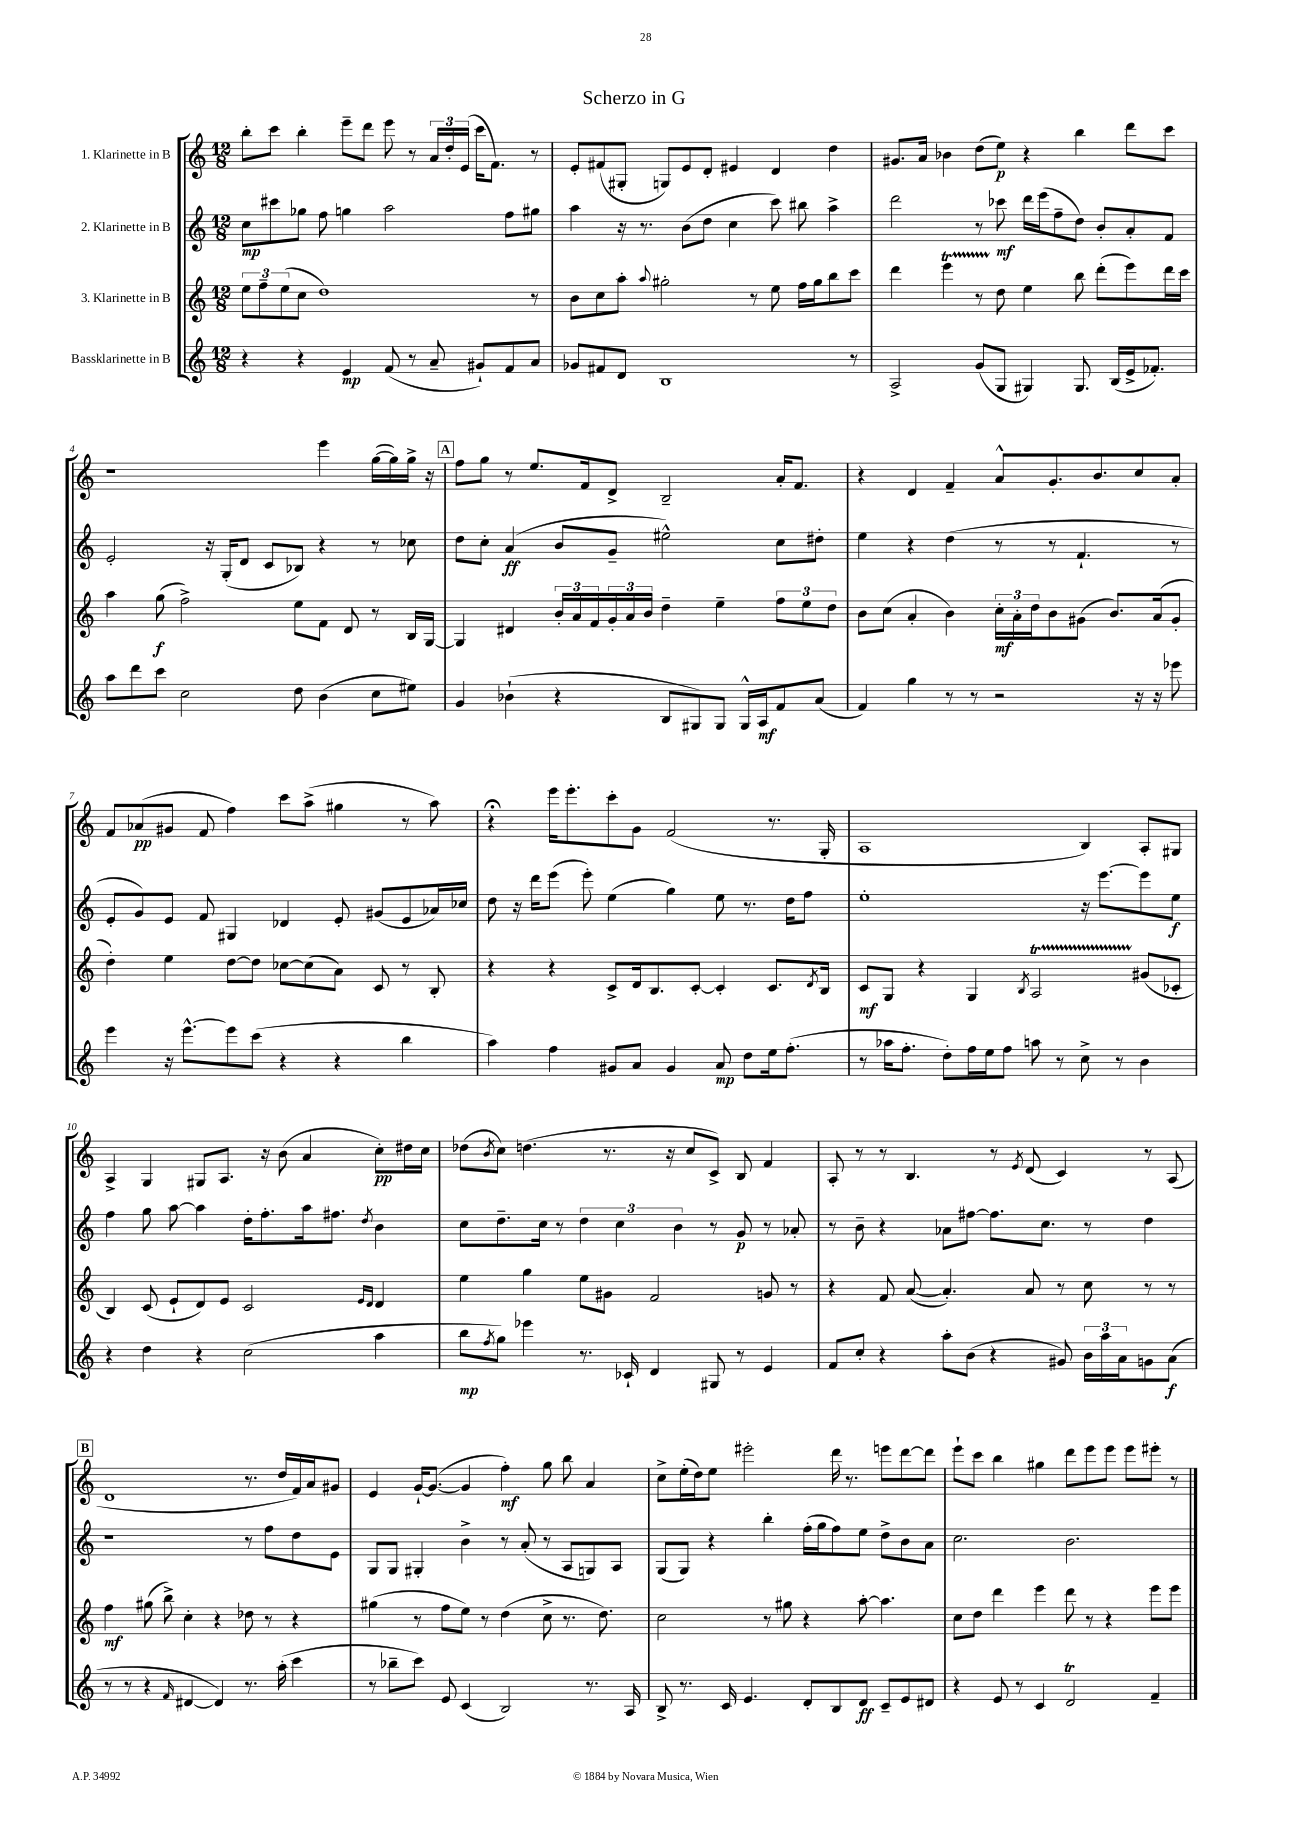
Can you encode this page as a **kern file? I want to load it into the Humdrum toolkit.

**kern	**dynam	**kern	**dynam	**kern	**dynam	**kern	**dynam
*part4	*part4	*part3	*part3	*part2	*part2	*part1	*part1
*staff4	*staff4	*staff3	*staff3	*staff2	*staff2	*staff1	*staff1
*I"Bassklarinette in B	*	*I"3. Klarinette in B	*	*I"2. Klarinette in B	*	*I"1. Klarinette in B	*
*clefG2	*	*clefG2	*	*clefG2	*	*clefG2	*
*k[]	*	*k[]	*	*k[]	*	*k[]	*
*M12/8	*	*M12/8	*	*M12/8	*	*M12/8	*
=1	=1	=1	=1	=1	=1	=1	=1
4r	.	12ee\L	.	8cc\L	mp	8bb'\L	.
.	.	12ff~\	.	.	.	.	.
.	.	.	.	8ccc#X\	.	8ccc\J	.
.	.	(12ee\	.	.	.	.	.
4r	.	8cc\J	.	8gg-X\J	.	4bb'\	.
.	.	1dd)	.	8ff\	.	.	.
4e/	mp	.	.	4ggn\	.	8eee~\L	.
.	.	.	.	.	.	8ddd\J	.
(8f/	.	.	.	2aa\	.	8eee\	.
8r	.	.	.	.	.	8r	.
8a~/	.	.	.	.	.	24a/LL	.
.	.	.	.	.	.	24dd'/	.
.	.	.	.	.	.	(24e/JJ	.
8g#X`/L)	.	.	.	.	.	16ccc\KL	.
.	.	.	.	.	.	8.f\J)	.
8f/	.	.	.	8ff\L	.	.	.
8a/J	.	8r	.	8gg#X\J	.	8r	.
=2	=2	=2	=2	=2	=2	=2	=2
8g-X/L	.	8b\L	.	4aa\	.	8e'/L	.
8f#X/	.	8cc\	.	.	.	(8f#X/	.
8d/J	.	8aa'\J	.	16r	.	8G#X'/J	.
.	.	.	.	8.r	.	.	.
.	.	8qqaa/	.	.	.	.	.
1B	.	2gg#X'\	.	.	.	8Gn/L)	.
.	.	.	.	(8b\L	.	8e/	.
.	.	.	.	8dd\J	.	8d'/J	.
.	.	.	.	4cc\	.	4e#X/	.
.	.	8r	.	.	.	.	.
.	.	8ee\	.	8ccc\)	.	4d/	.
.	.	16ff\LL	.	8bb#X\	.	.	.
.	.	16gg#\J	.	.	.	.	.
.	.	8bb\	.	4aa^\	.	4dd\	.
8r	.	8ccc\J	.	.	.	.	.
=3	=3	=3	=3	=3	=3	=3	=3
2A^/	.	4ddd\	.	2ddd\	.	8.g#X/L	.
.	.	.	.	.	.	16a/Jk	.
.	.	4eeet\	.	.	.	4b-X\	.
(8g/L	.	8r	.	8r	.	(8dd\L	.
8G/J	.	8dd\	.	8ccc-X\	mf	8ee\J)	p
4G#X/)	.	4ee\	.	16ddd\LL	.	4r	.
.	.	.	.	(16eee\J	.	.	.
.	.	.	.	8ff~\	.	.	.
8.G#/	.	8bb\	.	8dd\J)	.	4bb\	.
.	.	(8ddd'\L	.	8b'/L	.	.	.
(16B/LL	.	.	.	.	.	.	.
16e^/J	.	8eee\)	.	8a'/	.	8ddd\L	.
8.f-X'/J)	.	.	.	.	.	.	.
.	.	16ddd\L	.	8f/J	.	8ccc\J	.
.	.	16ccc\JJ	.	.	.	.	.
!!LO:LB:g=z
=4	=4	=4	=4	=4	=4	=4	=4
8aa\L	.	4aa\	.	2e'/	.	1r	.
8ddd\	.	.	.	.	.	.	.
8ccc\J	.	(8gg\	f	.	.	.	.
2cc\	.	2ff^\)	.	.	.	.	.
.	.	.	.	16r	.	.	.
.	.	.	.	(16G'/KL	.	.	.
.	.	.	.	8d/J	.	.	.
.	.	.	.	8c/L	.	.	.
8dd\	.	8ee\L	.	8B-X/J)	.	.	.
(4b\	.	8f\J	.	4r	.	4eee\	.
.	.	8d/	.	.	.	.	.
8cc\L	.	8r	.	8r	.	([16gg\LL	.
.	.	.	.	.	.	16gg\])	.
8ee#X\J)	.	16B/LL	.	8cc-X\	.	16gg^\JJ	.
.	.	[16G/JJ	.	.	.	16r	.
!!LO:REH:place=s1:t=A
=5	=5	=5	=5	=5	=5	=5	=5
4g/	.	4G/]	.	8dd\L	.	8ff\L	.
.	.	.	.	8cc'\J	.	8gg\J	.
(4b-X`\	.	4d#X/	.	(4a/	ff	8r	.
.	.	.	.	.	.	8.ee/L	.
4r	.	24b'/LL	.	8b/L	.	.	.
.	.	24a/	.	.	.	.	.
.	.	.	.	.	.	16f/k	.
.	.	24f/	.	.	.	.	.
.	.	24g'/	.	8g~/J	.	8d^/J	.
.	.	24a/	.	.	.	.	.
.	.	24b/JJ	.	.	.	.	.
8B/L	.	4dd~\	.	2ee#X^^\)	.	2B~/	.
8G#X/)	.	.	.	.	.	.	.
8G#/J	.	4ee~\	.	.	.	.	.
16G#^^/LL	.	.	.	.	.	.	.
16A/J	mf	.	.	.	.	.	.
8f/	.	12ff\L	.	8cc\L	.	16a'/KL	.
.	.	.	.	.	.	8.f/J	.
.	.	12ee\	.	.	.	.	.
(8a/J	.	.	.	8dd#X'\J	.	.	.
.	.	12dd\J	.	.	.	.	.
=6	=6	=6	=6	=6	=6	=6	=6
4f/)	.	8b\L	.	4ee\	.	4r	.
.	.	(8cc\J	.	.	.	.	.
4gg\	.	4a'/	.	4r	.	4d/	.
8r	.	4b\)	.	(4dd\	.	4f~/	.
8r	.	.	.	.	.	.	.
2r	.	24cc'\LL	mf	8r	.	8a^^/L	.
.	.	24a'\	.	.	.	.	.
.	.	24dd\J	.	.	.	.	.
.	.	8b\	.	8r	.	8.g'/	.
.	.	(8g#X\J	.	4.f`/	.	.	.
.	.	.	.	.	.	8.b/	.
.	.	8.b/L)	.	.	.	.	.
16r	.	.	.	.	.	8cc/	.
16r	.	(16a/k	.	.	.	.	.
8eee-X\	.	8g#'/J	.	8r	.	8a'/J	.
!!LO:LB:g=z
=7	=7	=7	=7	=7	=7	=7	=7
4eee\	.	4dd'\)	.	8e'/L	.	8f/L	.
.	.	.	.	8g/)	.	(8a-X/	pp
16r	.	4ee\	.	8e/J	.	8g#X/J	.
[8.eee^^\L	.	.	.	.	.	.	.
.	.	.	.	8f/	.	8f/	.
8eee\]	.	[8dd\L	.	4G#X/	.	4ff\)	.
(8ccc\J	.	8dd\J]	.	.	.	.	.
4r	.	[8cc-X\L	.	4d-X/	.	8ccc\L	.
.	.	(8cc-\]	.	.	.	(8aa^\J	.
4r	.	8a\J)	.	8e'/	.	4gg#X\	.
.	.	8c/	.	(8g#X/L	.	.	.
4bb\	.	8r	.	8e/	.	8r	.
.	.	8B'/	.	16a-X/L)	.	8aa\)	.
.	.	.	.	16cc-X/JJ	.	.	.
=8	=8	=8	=8	=8	=8	=8	=8
4aa\)	.	4r	.	8dd\	.	4r;<	.
.	.	.	.	16r	.	.	.
.	.	.	.	16ddd\KL	.	.	.
4ff\	.	4r	.	(8eee\J	.	16eee\KL	.
.	.	.	.	.	.	8.eee'\	.
.	.	.	.	8eee'\)	.	.	.
8g#X/L	.	8c^/L	.	(4ee\	.	8ccc'\	.
8a/J	.	16d/k	.	.	.	8g\J	.
.	.	8.B/	.	.	.	.	.
4g#/	.	.	.	4gg\)	.	(2f/	.
.	.	[8c'/J	.	.	.	.	.
8a/	mp	4c'/]	.	8ee\	.	.	.
8dd\L	.	.	.	8.r	.	.	.
16ee\k	.	8.c/L	.	.	.	8.r	.
(8.ff'\J	.	.	.	16dd\KL	.	.	.
.	.	.	.	8ff\J	.	.	.
.	.	8qd/	.	.	.	.	.
.	.	16B/Jk	.	.	.	16G'/	.
=9	=9	=9	=9	=9	=9	=9	=9
8r	.	8c/L	mf	1ee'	.	1A	.
16aa-X\KL	.	8G/J	.	.	.	.	.
8.ff'\J	.	.	.	.	.	.	.
.	.	4r	.	.	.	.	.
8dd'\L)	.	.	.	.	.	.	.
16ff\L	.	4G/	.	.	.	.	.
16ee\J	.	.	.	.	.	.	.
8ff\J	.	.	.	.	.	.	.
.	.	8qB/	.	.	.	.	.
8aan\	.	2AT/	.	.	.	.	.
8r	.	.	.	.	.	.	.
8cc^\	.	.	.	16r	.	4B/)	.
.	.	.	.	[8.eee\L	.	.	.
8r	.	.	.	.	.	.	.
4b\	.	(8g#X/L	.	8eee\]	.	8A'/L	.
.	.	8c-X'/J	.	8ee\J	f	8G#X/J	.
!!LO:LB:g=z
=10	=10	=10	=10	=10	=10	=10	=10
4r	.	4B/)	.	4ff\	.	4A^/	.
4dd\	.	(8c/	.	8gg\	.	4G/	.
.	.	8e`/L	.	[8aa\	.	.	.
4r	.	8d/)	.	4aa\]	.	8G#X/L	.
.	.	8e/J	.	.	.	8.A/J	.
(2cc\	.	2c/	.	16dd'\KL	.	.	.
.	.	.	.	8.ff'\	.	16r	.
.	.	.	.	.	.	(8b\	.
.	.	.	.	16aa\k	.	4a/	.
.	.	.	.	8.ff#X\J	.	.	.
.	.	16qqe/LL	.	.	.	.	.
.	.	16qqd/JJ	.	8qdd/	.	.	.
4aa\	.	4d/	.	4b\	.	8cc'\L)	pp
.	.	.	.	.	.	16dd#X\L	.
.	.	.	.	.	.	16cc\JJ	.
=11	=11	=11	=11	=11	=11	=11	=11
8bb\L	mp	4ee\	.	8cc\L	.	(8dd-X\L	.
8qff/	.	.	.	.	.	8qb/	.
8gg\J)	.	.	.	8.dd~\	.	8cc\J)	.
4eee-X\	.	4gg\	.	.	.	(4.ddn\	.
.	.	.	.	16cc\Jk	.	.	.
.	.	.	.	8r	.	.	.
8.r	.	8ee\L	.	6dd\	.	.	.
.	.	8g#X\J	.	.	.	8.r	.
.	.	.	.	6cc\	.	.	.
16c-X`/	.	.	.	.	.	.	.
4d/	.	2f/	.	.	.	.	.
.	.	.	.	.	.	16r	.
.	.	.	.	6b\	.	.	.
.	.	.	.	.	.	8cc/L	.
8G#X/	.	.	.	8r	.	8c^/J)	.
8r	.	.	.	8g/	p	8B/	.
4e/	.	8gn/	.	8r	.	4f/	.
.	.	8r	.	8a-X'/	.	.	.
=12	=12	=12	=12	=12	=12	=12	=12
8f/L	.	4r	.	8r	.	8A'/	.
8cc'/J	.	.	.	8b~\	.	8r	.
4r	.	8f/	.	4r	.	8r	.
.	.	([8a/	.	.	.	4.B/	.
8aa'\L	.	4.a'/])	.	8a-X\L	.	.	.
(8b\J	.	.	.	[8ff#X\J	.	.	.
4r	.	.	.	8.ff#\L]	.	8r	.
.	.	.	.	.	.	8qe/	.
.	.	8a/	.	.	.	(8d/	.
.	.	.	.	8.cc\J	.	.	.
8g#X/)	.	8r	.	.	.	4c/)	.
24b\LL	.	8cc\	.	8r	.	.	.
24aa\	.	.	.	.	.	.	.
24a\J	.	.	.	.	.	.	.
8gn\	.	8r	.	4dd\	.	8r	.
(8a\J	f	8r	.	.	.	(8A/	.
!!LO:LB:g=z
!!LO:REH:place=s1:t=B
=13	=13	=13	=13	=13	=13	=13	=13
8r	.	4ff\	mf	1r	.	1d	.
8r	.	.	.	.	.	.	.
4r	.	(8gg#X\	.	.	.	.	.
.	.	8bb^\)	.	.	.	.	.
16qqf/	.	.	.	.	.	.	.
[4d#X/	.	4cc'\	.	.	.	.	.
4d#/])	.	4r	.	.	.	.	.
8.r	.	8dd-X\	.	8r	.	8.r	.
.	.	8r	.	8ff\L	.	.	.
(16aa'\	.	.	.	.	.	16dd/LL	.
4ccc\	.	4r	.	8dd\	.	16f/)	.
.	.	.	.	.	.	16a/J	.
.	.	.	.	8e\J	.	8g#X/J	.
=14	=14	=14	=14	=14	=14	=14	=14
8r	.	(4gg#X\	.	8G/L	.	4e/	.
8bb-X~\L	.	.	.	8G/J	.	.	.
8ccc\J)	.	8r	.	4G#X'/	.	[16g`/KL	.
.	.	.	.	.	.	(8.g/J_	.
8e/	.	8ff\L	.	.	.	.	.
(4c/	.	8ee\J)	.	4b^\	.	4g/]	.
.	.	8r	.	.	.	.	.
2B/)	.	(4dd\	.	8r	.	4ff'\)	mf
.	.	.	.	(8a'/	.	.	.
.	.	8cc^\	.	8r	.	8gg\	.
.	.	8.r	.	8A/L	.	8bb\	.
8.r	.	.	.	8Gn/)	.	4a/	.
.	.	8.dd\)	.	.	.	.	.
.	.	.	.	8A/J	.	.	.
16A/	.	.	.	.	.	.	.
=15	=15	=15	=15	=15	=15	=15	=15
8B^/	.	2cc\	.	(8G/L	.	8cc^\L	.
8.r	.	.	.	8G/J)	.	(16ee'\L	.
.	.	.	.	.	.	16dd\J)	.
.	.	.	.	4r	.	8ee\J	.
16c/	.	.	.	.	.	.	.
4.e/	.	.	.	.	.	2eee#X'\	.
.	.	8r	.	4bb'\	.	.	.
.	.	8gg#X\	.	.	.	.	.
8d'/L	.	4r	.	(16ff'\LL	.	.	.
.	.	.	.	16gg\J	.	.	.
8B/	.	.	.	8ff\)	.	16ddd\	.
.	.	.	.	.	.	8.r	.
8d/J	ff	[8aa'\	.	8ee\J	.	.	.
8c~/L	.	4.aa\]	.	8dd^\L	.	8eeen\L	.
8e/	.	.	.	8b\	.	[8ddd\	.
8d#X/J	.	.	.	8a\J	.	8ddd\J]	.
=16	=16	=16	=16	=16	=16	=16	=16
4r	.	8cc\L	.	2.cc\	.	8eee`\L	.
.	.	8dd\J	.	.	.	8ccc\J	.
8e/	.	4ddd\	.	.	.	4bb\	.
8r	.	.	.	.	.	.	.
4c/	.	4eee\	.	.	.	4gg#X\	.
2dT/	.	8ddd\	.	2.b\	.	8ddd\L	.
.	.	8r	.	.	.	8eee\	.
.	.	4r	.	.	.	8eee\J	.
.	.	.	.	.	.	8eee\L	.
4f~/	.	8eee\L	.	.	.	8eee#X'\J	.
.	.	8eee\J	.	.	.	8r	.
==	==	==	==	==	==	==	==
*-	*-	*-	*-	*-	*-	*-	*-
